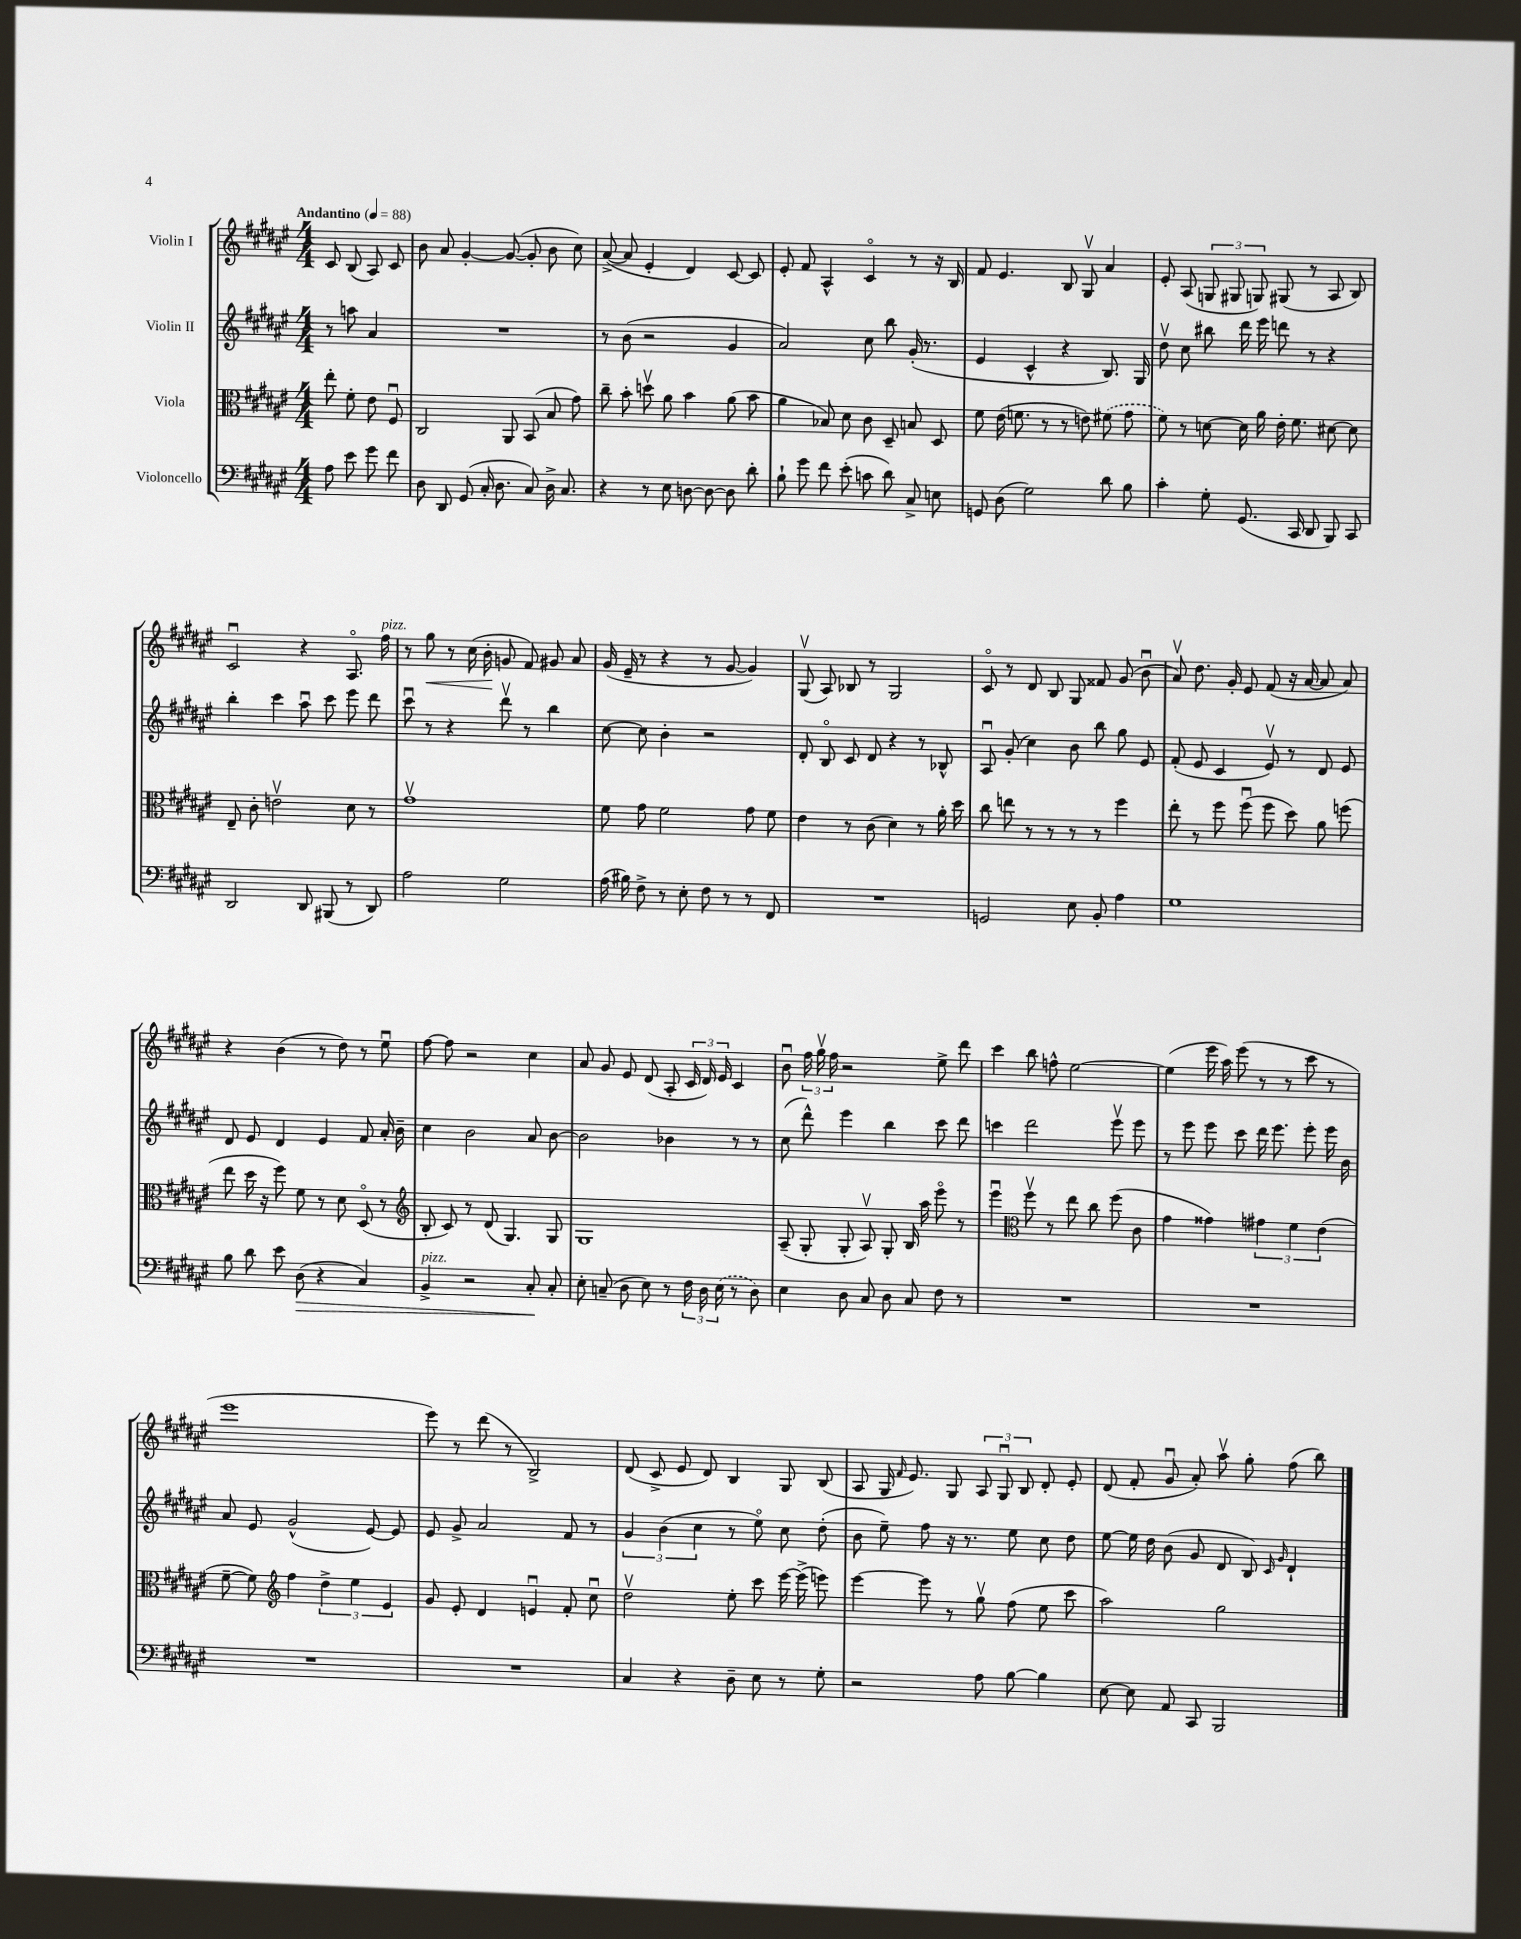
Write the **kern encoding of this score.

**kern	**kern	**kern	**kern
*staff4	*staff3	*staff2	*staff1
*clefF4	*clefC3	*clefG2	*clefG2
*k[f#c#g#d#a#e#]	*k[f#c#g#d#a#e#]	*k[f#c#g#d#a#e#]	*k[f#c#g#d#a#e#]
*M4/4	*M4/4	*M4/4	*M4/4
*MM88	*MM88	*MM88	*MM88
8A#	8ee#'	8r	8c#
8e#	8f#'	8aa	(8B
8g#	8e#	4a#	8A#)
8f#	8F#u	.	8c#
=	=	=	=
8D#	2C#	1r	8b
8DD#	.	.	8a#
(8GG#	.	.	[4g#'
16C#'	.	.	.
8.D#	.	.	.
.	8AA#	.	(8g#_
8C#)	(8BB	.	8g#']
16D#^	8B	.	8b
8.C#	.	.	.
.	8g#)	.	8cc#)
=	=	=	=
4r	8cc#~	8r	([8a#^
.	8b'	(8b	8a#]
8r	8ddv	2r	4e#'
8E#	8a#	.	.
[8D	4b	.	4d#)
8D_	.	.	.
8D]	(8a#	4g#	[8c#
8d#'	8b	.	8c#]
=	=	=	=
8B`	4a#	2a#)	8e#'
8g#	.	.	8f#
8f#	8B-)	.	4A#^^
(8e#'	8d#	.	.
8c	8c#	8cc#	4c#o
8d#)	8D#~	8bb	.
8C#^	8B	(16g#'	8r
.	.	8.r	.
8E	8D#	.	16r
.	.	.	16B
=	=	=	=
8GG	8f#	4e#	8f#
(8D#	(16e#	.	4.e#
.	8.f	.	.
2G#)	.	4c#^^	.
.	8r	.	.
.	8r	4r	8B
.	8e)	.	8G#v
8d#	(8f#	8.B)	4a#
8B	8g#	.	.
.	.	16G#	.
=	=	=	=
4c#'	8f#)	8dd#v	8e#'
.	8r	8cc#	(8A#
8G#'	[8d	8bb#	12G
.	.	.	12G#
(8.GG#	16d]	16ddd#	.
.	.	.	12G)
.	16a#	16eee#	.
.	16e#'	8ddd	(8G#
16CC#	8.f#	.	.
8DD#	.	8r	8r
8BBB)	[8d#	4r	8A#
8CC#	8d#]	.	8B)
=	=	=	=
2DD#	8E#~	4bb'	2c#u
.	8c#'	.	.
.	2ev	4ccc#	.
8DD#	.	8aa#u	4r
(8BBB#	.	8ccc#	.
8r	8d#	8eee#	8.A#o
8DD#)	8r	8ddd#	.
.	.	.	16ff#
=	=	=	=
2A#	1g#v	8ccc#u	8r
.	.	8r	8gg#
.	.	4r	8r
.	.	.	(16cc#
.	.	.	16b'
2G#	.	8ddd#v	8g
.	.	8r	8f#)
.	.	4bb	8g#
.	.	.	8a#
=	=	=	=
(16A#	8f#	[8cc#	(16g#
16B#)	.	.	16e#~
8F#^	8g#	8cc#]	8r
8r	2f#	4b'	4r
8E#'	.	.	.
8F#	.	2r	8r
8r	.	.	[8g#
8r	8g#	.	4g#])
8FF#	8f#	.	.
=	=	=	=
1r	4e#	8d#'	(8G#v
.	.	8Bo	8A#)
.	8r	8c#	8B-
.	(8c#	8d#	8r
.	4d#)	4r	2G#
.	8r	8r	.
.	16a#'	8B-^^	.
.	16dd#	.	.
=	=	=	=
2GG	8cc#	8A#u	8c#o
.	8ee	(8g#'	8r
.	8r	4cc#)	8d#
.	8r	.	8B
8E#	8r	8b	8G#
8BB'	8r	8bb	8f##
4A#	4ff#	8gg#	(8g#
.	.	8e#	8bu
=	=	=	=
1G#	8ee#'	(8f#'	8a#v)
.	8r	8e#	8.dd#
.	8ff#	4c#	.
.	.	.	16g#'
.	(8ff#u	.	8e#
.	8ff#	8e#v)	(8f#
.	8dd#)	8r	16r
.	.	.	[16a#
.	8a#	8d#	8a#]
.	(8ff	8e#	8a#)
=	=	=	=
8B	8ee#	8d#	4r
8d#	16dd#	8e#	.
.	16r	.	.
8e#	8ff#)	4d#	(4b
(8D#	8f#	.	.
4r	8r	4e#	8r
.	8d#	.	8dd#)
4C#)	(8D#o	8f#	8r
.	8r	16a#'	8ee#u
.	.	16b~	.
=	=	=	=
*	*clefG2	*	*
4BB^	8B'	4cc#	[8ff#
.	8c#)	.	8ff#]
2r	8r	2b	2r
.	(8d#	.	.
.	4.G#)	.	.
8C#'	.	8a#	4cc#
8C#'	8G#	[8b	.
=	=	=	=
8E#'	1G#	2b]	8a#
(8C~	.	.	8g#
8D#	.	.	8e#
8E#)	.	.	(8d#
8r	.	4b-	8A#'
24F#	.	.	24c#
24D#	.	.	24d#)
(24E#	.	.	24e#
8r	.	8r	4c#
8D#)	.	8r	.
=	=	=	=
4E#	(8A#~	(8cc#	8bu
.	8G#'	8ddd#^^)	24ff#
.	.	.	24gg#v
.	.	.	24ff#
8D#	8G#'	4eee#	2r
8C#	8A#v)	.	.
8D#	8G#'	4bb	.
8C#	16B	.	.
.	16aa#	.	.
8F#	8eee#o	8ccc#	8ee#^
8r	8r	8ddd#	8ddd#
=	=	=	=
1r	4eee#u	4ccc	4ccc#
*	*clefC3	*	*
.	8ff#v	2ddd#	8bb
.	8r	.	8ff^^
.	8ee#	.	[2ee#
.	8cc#	.	.
.	(8ff#	8eee#v	.
.	8c#	8eee#	.
=	=	=	=
1r	4g#	8r	(4ee#]
.	.	8eee#	.
.	4g##)	8eee#	16eee#
.	.	.	16aa#)
.	.	8ccc#	(8eee#
.	6g#	16ddd#	8r
.	.	8.eee#	.
.	.	.	8r
.	6f#	.	.
.	.	8eee#'	8ccc#
.	(6e#	.	.
.	.	16eee#	8r
.	.	16b	.
=	=	=	=
1r	[8f#~	8a#	1eee#
.	8f#])	8e#	.
*	*clefG2	*	*
.	4ff#	(2g#^^	.
.	6dd#^	.	.
.	6ee#	.	.
.	.	[8e#)	.
.	6e#	.	.
.	.	8e#]	.
=	=	=	=
1r	8g#	8e#	8eee#)
.	8e#'	8g#^	8r
.	4d#	2a#	(8ddd#
.	.	.	8r
.	4eu	.	2B^)
.	8f#'	8f#	.
.	8cc#u	8r	.
=	=	=	=
4C#	2dd#v	6g#	(8d#
.	.	.	8c#^
.	.	(6b	.
4r	.	.	8e#
.	.	6cc#	.
.	.	.	8d#)
8D#~	8ee#'	8r	4B
8E#	8ccc#	8ee#o)	.
8r	[16eee#	8cc#	8G#
.	(16eee#^]	.	.
8G#'	8eee)	(8dd#'	(8B
=	=	=	=
2r	[4eee#	8b	8A#
.	.	8ee#~)	16G#
.	.	.	16qqf#
.	.	.	8.e#)
.	8eee#]	8ff#	.
.	8r	16r	8G#
.	.	8.r	.
8A#	8gg#v	.	12A#
.	.	.	12G#u
[8B	(8ff#	8ee#	.
.	.	.	12B
4B]	8ee#	8cc#	8d#'
.	8ccc#	8dd#	8e#'
=	=	=	=
[8E#	2aa#)	[8ee#	(8d#
8E#]	.	16ee#]	8f#'
.	.	16dd#	.
8AA#	.	(8b	8g#u
8CC#	.	8g#	8a#')
2BBB	2gg#	8d#	8aa#v
.	.	8B)	8gg#'
.	.	16qqc#	.
.	.	16qqg#	.
.	.	4d#`	(8ff#
.	.	.	8bb)
==	==	==	==
*-	*-	*-	*-
